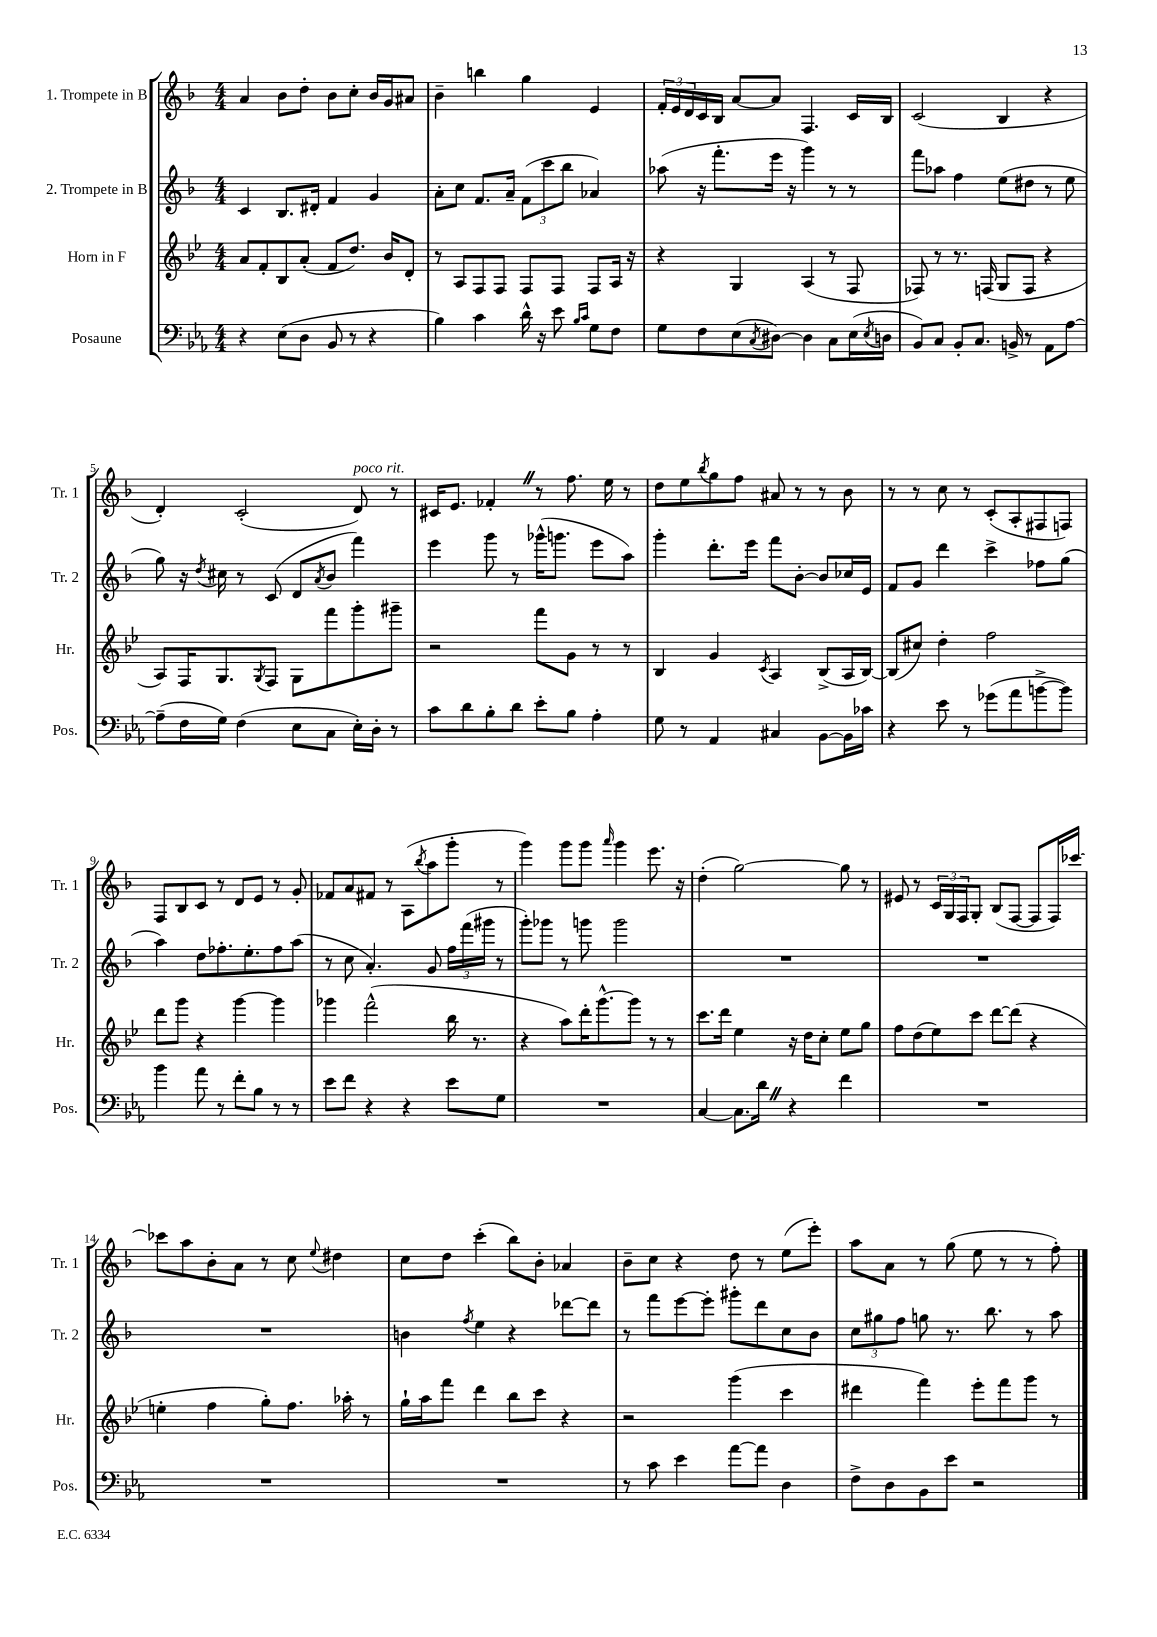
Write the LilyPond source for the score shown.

<<
\new StaffGroup <<
\new Staff = "s0" \with { instrumentName = "1. Trompete in B" shortInstrumentName = "Tr. 1" } {
    \clef treble \key f \major \numericTimeSignature \time 4/4
    a'4 bes'8 d''8-. bes'8 c''8-. bes'16 g'16 ais'8 |
    bes'4-- b''4 g''4 e'4 |
    \tuplet 3/2 { f'16-. e'16 d'16 } c'16 bes16 a'8~ a'8 f4. c'16 bes16 |
    c'2( bes4 r4 |
    d'4-.) c'2-.( d'8^\markup { \italic "poco rit." }) r8 |
    cis'16 e'8. fes'4-. \once \override BreathingSign.text = \markup { \musicglyph "scripts.caesura.straight" } \breathe r8 f''8. e''16 r8 |
    d''8 e''8 \acciaccatura { bes''8 } g''8 f''8 ais'8 r8 r8 bes'8 |
    r8 r8 c''8 r8 c'8-.( a8-. fis8 f8) |
    f8 bes8 c'8 r8 d'8 e'8 r8 g'8-. |
    fes'8 a'8 fis'8 r8 a8( \acciaccatura { bes''8 } a''8 g'''8-. r8 |
    g'''4) g'''8 g'''8 \grace { a'''16 } g'''4 e'''8. r16 |
    d''4-.( g''2~) g''8 r8 |
    eis'8 r8 \tuplet 3/2 { c'16 g16 f16 } g8-. bes8( f8~ f8 f16) ces'''16~ |
    ces'''8 a''8 bes'8-. a'8 r8 c''8 \appoggiatura { e''8 } dis''4 |
    c''8 d''8 c'''4-.( bes''8) bes'8-. aes'4 |
    bes'8-- c''8 r4 d''8 r8 e''8( e'''8-.) |
    a''8 a'8 r8 g''8( e''8 r8 r8 f''8-.) \bar "|." |
}
\new Staff = "s1" \with { instrumentName = "2. Trompete in B" shortInstrumentName = "Tr. 2" } {
    \clef treble \key f \major \numericTimeSignature \time 4/4
    c'4 bes8. dis'16-. f'4 g'4 |
    a'8-. c''8 f'8. a'16-- \tuplet 3/2 { f'8( c'''8 bes''8 } aes'4) |
    aes''8( r16 f'''8.-. e'''16 r16 g'''4) r8 r8 |
    f'''8 aes''8 f''4 e''8( dis''8 r8 e''8 |
    g''8) r16 \acciaccatura { d''8 } cis''16 r8 c'8( d'8 \acciaccatura { a'8 } bes'8 f'''4) |
    e'''4 g'''8 r8 ges'''16-^( g'''8. e'''8 a''8) |
    g'''4-. d'''8.-. e'''16 f'''8 bes'8~-. bes'8 ces''16 e'16 |
    f'8 g'8 d'''4 c'''4-> fes''8 g''8( |
    a''4) d''8 fes''8.-. e''8.-. fes''8 a''8( |
    r8 c''8 a'4.-.) g'8 \tuplet 3/2 { f''16 f'''16( gis'''16 } r8 |
    g'''8-.) ges'''8 r8 g'''8 g'''2 |
    R1 |
    R1 |
    R1 |
    b'4 \acciaccatura { f''8 } e''4 r4 des'''8~ des'''8 |
    r8 f'''8 e'''8~ e'''8-. gis'''8-. d'''8 c''8 bes'8 |
    \tuplet 3/2 { c''8 gis''8 f''8 } g''8 r8. bes''8. r8 a''8 \bar "|." |
}
\new Staff = "s2" \with { instrumentName = "Horn in F" shortInstrumentName = "Hr." } {
    \clef treble \key bes \major \numericTimeSignature \time 4/4
    a'8 f'8-. bes8 a'8-.( f'8 d''8.) bes'16 d'8-. |
    r8 a8 f8 f8 f8 f8 f8 a16 r16 |
    r4 g4 a4( r8 f8 |
    fes8) r8 r8. f16( g8 f8 r4 |
    a8) f16 g8. \acciaccatura { g8 } f8 g8 f'''8 g'''8-. gis'''8-- |
    r2 f'''8 g'8 r8 r8 |
    bes4 g'4 \acciaccatura { c'8 } a4 bes8->( a16 bes16~) |
    bes8( cis''8) d''4-. f''2 |
    d'''8 g'''8 r4 g'''4~ g'''4 |
    ges'''4 f'''2-^( bes''16 r8. |
    r4 a''8) d'''16-. g'''8.~-^ g'''8 r8 r8 |
    c'''8. d'''16 ees''4 r16 d''16 c''8-. ees''8 g''8 |
    f''8 d''8( ees''8) c'''8 d'''8~ d'''8( r4 |
    e''4-. f''4 g''8-.) f''8. aes''16-. r8 |
    g''16-! a''16 f'''8 d'''4 bes''8 c'''8 r4 |
    r2 g'''4( c'''4 |
    dis'''4 f'''4) ees'''8-. f'''8 g'''8 r8 \bar "|." |
}
\new Staff = "s3" \with { instrumentName = "Posaune" shortInstrumentName = "Pos." } {
    \clef bass \key ees \major \numericTimeSignature \time 4/4
    r4 ees8( d8 bes,8 r8 r4 |
    bes4) c'4 d'16-^ r16 ees'8 \grace { bes16 c'16 } g8 f8 |
    g8 f8 ees8( \acciaccatura { c8 } dis8~) dis4 c8 ees16( \acciaccatura { ees8 } d16 |
    bes,8) c8 bes,8-. c8. b,16-> r8 aes,8 aes8~ |
    aes8--( f16 g16) f4( ees8 c8 ees16-.) d16-. r8 |
    c'8 d'8 bes8-. d'8 ees'8-. bes8 aes4-. |
    g8 r8 aes,4 cis4 bes,8~ bes,16 ces'16 |
    r4 ees'8 r8 ges'8( aes'8 b'8~-> b'8) |
    bes'4 aes'8 r8 f'8-. bes8 r8 r8 |
    ees'8 f'8 r4 r4 ees'8 g8 |
    R1 |
    c4~ c8. d'16 \once \override BreathingSign.text = \markup { \musicglyph "scripts.caesura.straight" } \breathe r4 f'4 |
    R1 |
    R1 |
    R1 |
    r8 c'8 ees'4 aes'8~ aes'8 d4 |
    f8-> d8 bes,8 ees'8 r2 \bar "|." |
}
>>
>>
